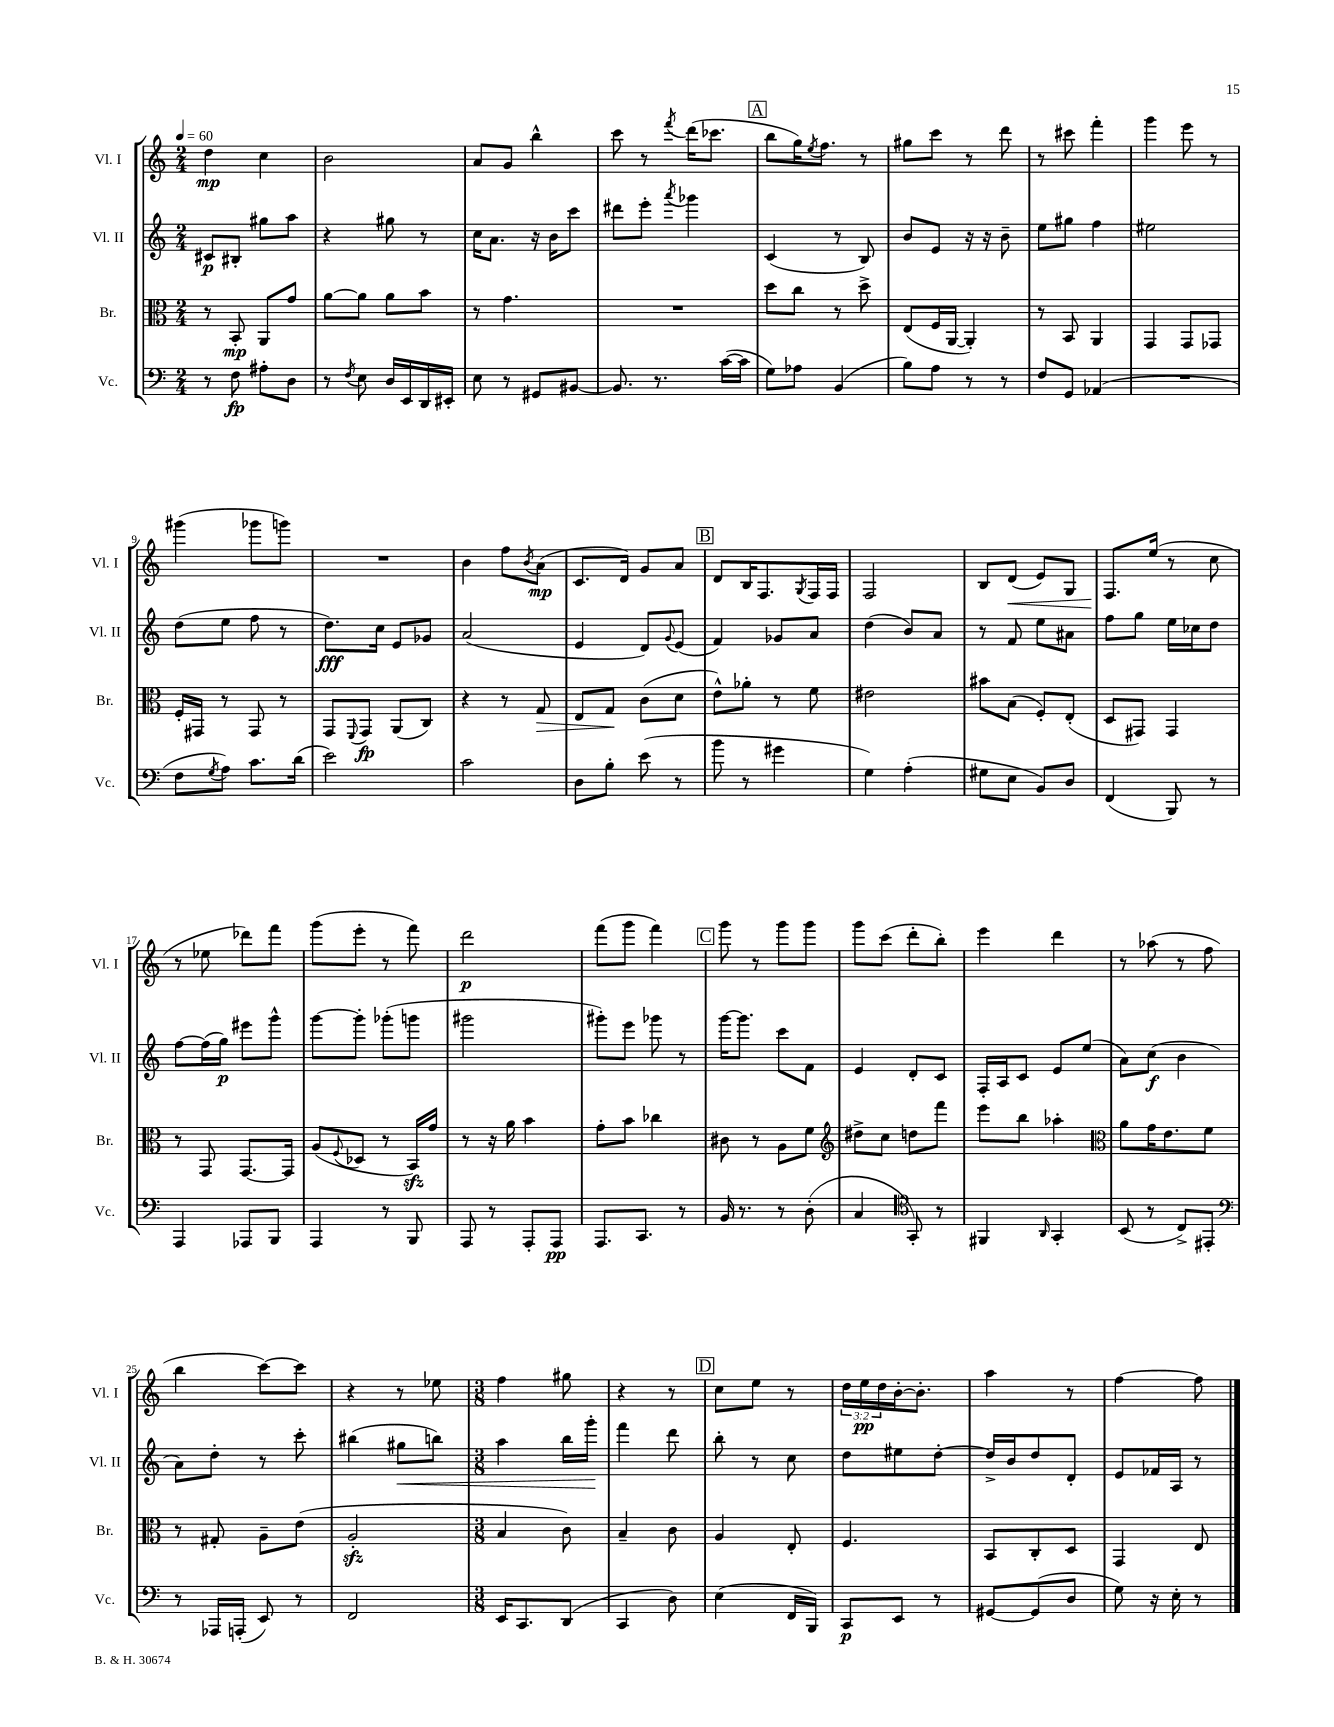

**kern	**kern	**kern	**kern
*staff4	*staff3	*staff2	*staff1
*clefF4	*clefC3	*clefG2	*clefG2
*k[]	*k[]	*k[]	*k[]
*M2/4	*M2/4	*M2/4	*M2/4
*MM60	*MM60	*MM60	*MM60
8r	8r	8c#/L	4dd\
8F\	8BB'/	8B#'/J	.
8A#'\L	8AA/L	8gg#\L	4cc\
8D\J	8g/J	8aa\J	.
=	=	=	=
8r	[8a\L	4r	2b\
8qF/	.	.	.
8E\	8a\]J	.	.
16D/LL	8a\L	8gg#\	.
16EE/	.	.	.
16DD/	8b\J	8r	.
16EE#'/JJ	.	.	.
=	=	=	=
8E\	8r	16cc\LK	8a/L
.	.	8.a\J	.
8r	4.g\	.	8g/J
8GG#/L	.	16r	4bb^^\
.	.	16b\LK	.
[8BB#/J	.	8ccc\J	.
=	=	=	=
8.BB#/]	2r	8ddd#\L	8ccc\
.	.	8eee'\J	8r
8.r	.	.	.
.	.	8qaaa/	8qfff/
.	.	4ggg-\	(16ddd\LK
.	.	.	8.ccc-\J
([16c\LL	.	.	.
16c\]JJ	.	.	.
=	=	=	=
8G\L)	8dd\L	(4c/	8bb\L
8A-\J	8cc\J	.	16gg\K)
.	.	.	8qee/
.	.	.	8.ff\J
(4BB/	8r	8r	.
.	8dd^\	8B/)	8r
=	=	=	=
8B\L)	(8E/L	8b/L	8gg#\L
8A\J	16F/L	8e/J	8ccc\J
.	[16AA/JJ	.	.
8r	4AA'/])	16r	8r
.	.	16r	.
8r	.	8b~\	8ddd\
=	=	=	=
8F/L	8r	8ee\L	8r
8GG/J	8BB/	8gg#\J	8ccc#\
(4AA-/	4AA/	4ff\	4fff'\
=	=	=	=
2r	4GG/	2ee#\	4ggg\
.	8GG/L	.	8eee\
.	8GG-/J	.	8r
=	=	=	=
8F\L	16F'/LL	(8dd\L	(4ggg#\
.	16GG#/JJ	.	.
8qG/	.	.	.
8A\J)	8r	8ee\J	.
8.c\L	8GG#/	8ff\	8ggg-\L
.	8r	8r	8ggg\J)
(16d\Jk	.	.	.
=	=	=	=
2e\)	8GG/L	8.dd\L)	2r
.	8qqFF/	.	.
.	8GG/J	.	.
.	.	16cc\Jk	.
.	(8AA/L	8e/L	.
.	8C/J)	8g-/J	.
=	=	=	=
2c\	4r	(2a/	4b\
.	8r	.	8ff\L
.	.	.	8qb/
.	8G/	.	(8a\J
=	=	=	=
8D\L	8E/L	4e/	8.c/L
8B'\J	8G/J	.	.
.	.	.	16d/Jk)
(8e\	(8c\L	8d/L)	8g/L
.	.	8qqg/	.
8r	8d\J	(8e/J	8a/J
=	=	=	=
8b\	8e^^\L)	4f/)	8d/L
8r	8a-'\J	.	16B/K
.	.	.	8.F/
4g#\	8r	8g-/L	.
.	.	.	8qG/
.	8f\	8a/J	16F/L
.	.	.	16F/JJ
=	=	=	=
4G\)	2e#\	(4dd\	2F/
(4A'\	.	8b/L)	.
.	.	8a/J	.
=	=	=	=
8G#\L	8b#\L	8r	8B/L
8E\J	(8B\J	8f/	(8d/J
8BB/L)	8F'/L)	8ee\L	8e/L)
8D/J	(8E'/J	8a#\J	8G/J
=	=	=	=
(4FF/	8D/L	8ff\L	8.F/L
.	8GG#/J)	8gg\J	.
.	.	.	(16ee/Jk
8BBB/)	4GG#/	16ee\LL	8r
.	.	16cc-\J	.
8r	.	8dd\J	8cc\
=	=	=	=
4AAA/	8r	[8ff\L	8r
.	8GG/	(16ff\]L	8ee-\
.	.	16gg\JJ)	.
8AAA-/L	[8.GG/L	8eee#\L	8ddd-\L)
8BBB/J	.	8ggg^^\J	8fff\J
.	16GG/]Jk	.	.
=	=	=	=
4AAA/	(8A/L	[8ggg\L	(8ggg\L
.	8qqF/	.	.
.	8D-/J	8ggg'\]J	8eee'\J
8r	8r	(8ggg-'\L	8r
8BBB/	16BB/LL)	8ggg\J	8fff\)
.	16g/JJ	.	.
=	=	=	=
8AAA/	8r	2ggg#\	2ddd\
8r	16r	.	.
.	16a\	.	.
8AAA'/L	4b\	.	.
8AAA/J	.	.	.
=	=	=	=
8.AAA/L	8g'\L	8ggg#'\L)	(8fff\L
.	8b\J	8eee\J	8ggg\J
8.CC/J	.	.	.
.	4cc-\	8ggg-\	4fff\)
8r	.	8r	.
=	=	=	=
16BB/	8c#\	[16ggg\LK	8ggg\
8.r	.	8.ggg\]J	.
.	8r	.	8r
8r	8A\L	8ccc\L	8ggg\L
(8D'\	8f\J	8f\J	8ggg\J
=	=	=	=
*	*clefG2	*	*
4C/	8dd#^\L	4e/	8ggg\L
.	8cc\J	.	(8ccc\J
*clefC4	*	*	*
8GG'/)	8dd\L	8d'/L	8ddd'\L
8r	8fff\J	8c/J	8bb'\J)
=	=	=	=
4FF#/	8eee\L	16F'/LL	4eee\
.	.	16A/J	.
.	8bb\J	8c/J	.
16qqAA/	.	.	.
4GG'/	4aa-'\	8e/L	4ddd\
.	.	(8ee/J	.
=	=	=	=
*	*clefC3	*	*
(8BB/	8a\L	8a\L)	8r
8r	16g\K	(8cc\J	(8aa-\
.	8.e\	.	.
8C^/L)	.	4b\	8r
8EE#'/J	8f\J	.	8ff\
=	=	=	=
*clefF4	*	*	*
8r	8r	8a\L)	4bb\
16AAA-/LL	8G#'/	8dd'\J	.
(16AAA'/JJ	.	.	.
8EE/)	8A~\L	8r	[8ccc\L)
8r	(8e\J	8ccc'\	8ccc\]J
=	=	=	=
2FF/	2A'/	(4bb#\	4r
.	.	8gg#\L	8r
.	.	8bb\J)	8ee-\
=	=	=	=
*M3/8	*M3/8	*M3/8	*M3/8
16EE/LK	4B/	4aa\	4ff\
8.CC/	.	.	.
(8DD/J	8c\)	16bb\LL	8gg#\
.	.	16ggg'\JJ	.
=	=	=	=
4CC/	4B~/	4fff\	4r
8D\)	8c\	8ddd\	8r
=	=	=	=
(4E\	4A/	8bb'\	8cc\L
.	.	8r	8ee\J
16FF/LL	8E'/	8cc\	8r
16BBB/JJ)	.	.	.
=	=	=	=
8CC/L	4.F/	8dd\L	24dd\LL
.	.	.	24ee\
.	.	.	24dd\
8EE/J	.	8ee#\	[16b'\J
.	.	.	8.b'\]J
8r	.	[8dd'\J	.
=	=	=	=
[8GG#/L	8BB/L	16dd^/]LL	4aa\
.	.	16b/J	.
(8GG#/]	8C'/	8dd/	.
8D/J	8D/J	8d'/J	8r
=	=	=	=
8G\)	4GG/	8e/L	[4ff\
16r	.	16f-/L	.
16E'\	.	16A/JJ	.
8r	8E/	8r	8ff\]
==	==	==	==
*-	*-	*-	*-
